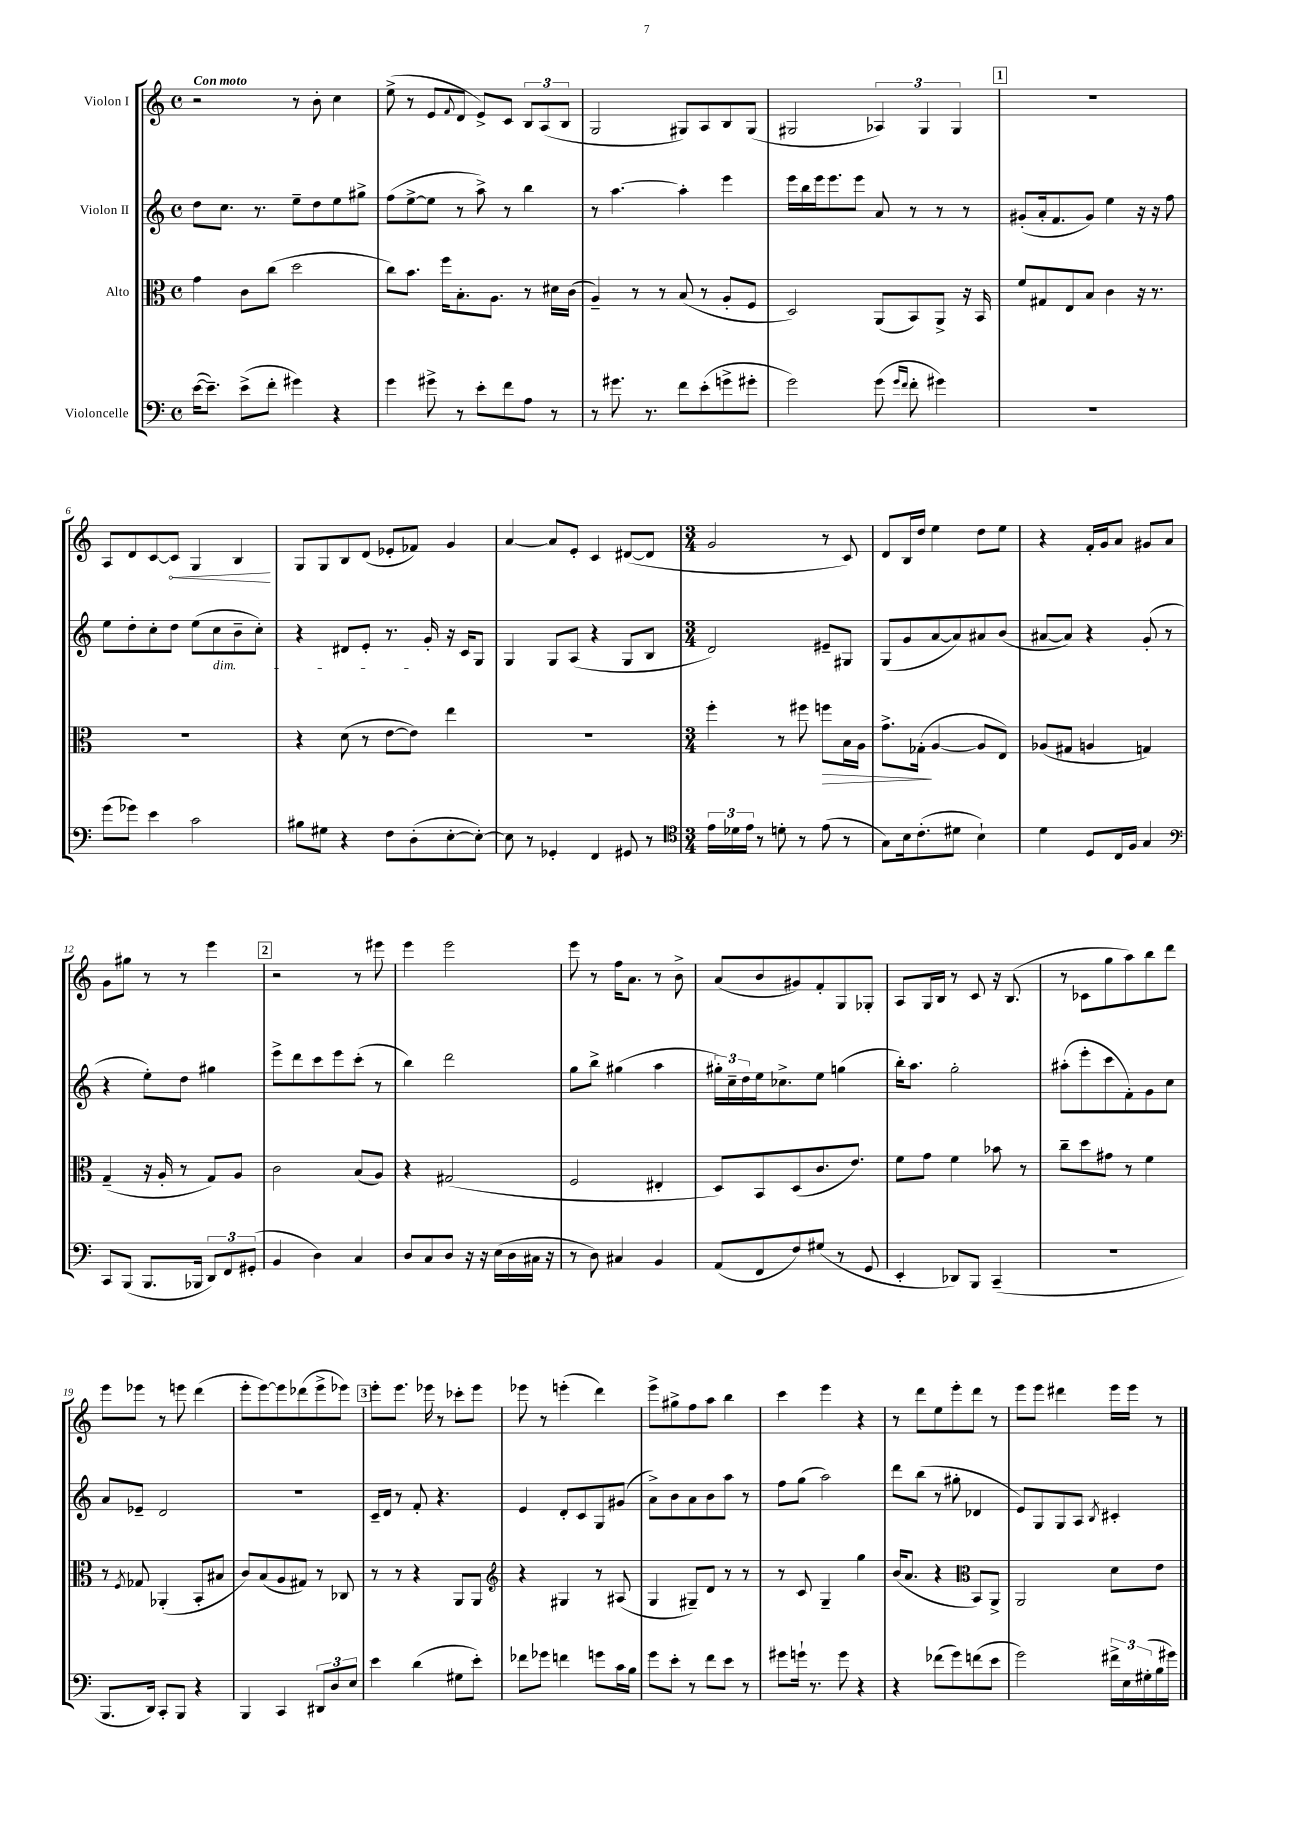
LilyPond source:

<<
\new StaffGroup <<
\new Staff = "s0" \with { instrumentName = "Violon I" } {
    \clef treble \key c \major \defaultTimeSignature \time 4/4 \tempo "Con moto"
    r2 r8 b'8-. c''4 |
    e''8->( r8 e'8 \appoggiatura { f'8 } d'8 e'8->) c'8 \tuplet 3/2 { b8 a8( b8 } |
    g2 gis8) a8 b8 gis8( |
    gis2 \tuplet 3/2 { aes4) gis4 gis4 } |
    \mark \markup { \box "1" } R1 |
    a8 d'8 c'8~ \once \override Hairpin.circled-tip = ##t c'8\< g4 b4\! |
    g8 g8 b8 d'8( ees'8-. fes'8) g'4 |
    a'4~ a'8 e'8-. c'4 dis'8~( dis'8 |
    \numericTimeSignature \time 3/4 g'2 r8 c'8) |
    d'8 b16 d''16 e''4 d''8 e''8 |
    r4 f'16-. g'16 a'8 gis'8 a'8 |
    g'8 gis''8 r8 r8 e'''4 |
    \mark \markup { \box "2" } r2 r8 eis'''8 |
    e'''4 e'''2 |
    e'''8 r8 f''16 a'8. r8 b'8-> |
    a'8( b'8 gis'8) f'8-. g8 ges8-. |
    a8 g16 b16 r8 c'8 r16 b8.( |
    r8 ces'8 g''8 a''8) b''8 d'''8 |
    e'''8 ees'''8 r8 e'''8 d'''4( |
    e'''8-. e'''8~) e'''8 des'''8( e'''8-> ees'''8) |
    \mark \markup { \box "3" } e'''8-. e'''8. ees'''16 r8 ces'''8-. ees'''8 |
    ees'''8 r8 e'''4-.( d'''4) |
    e'''8-> gis''8-> f''8 a''8 b''4 |
    c'''4 e'''4 r4 |
    r8 d'''8 e''8 e'''8-. d'''8 r8 |
    e'''8 e'''8 dis'''4 e'''16 e'''16 r8 \bar "|." |
}
\new Staff = "s1" \with { instrumentName = "Violon II" } {
    \clef treble \key c \major \defaultTimeSignature \time 4/4
    d''8 c''8. r8. e''8-- d''8 e''8 gis''8-> |
    f''8( e''8~-> e''8 r8 a''8->) r8 b''4 |
    r8 a''4.~ a''4-. e'''4 |
    e'''16 b''16 e'''16 e'''8. e'''8 a'8 r8 r8 r8 |
    \mark \markup { \box "1" } gis'8-.( a'16-. f'8. gis'8) e''4 r16 r16 f''8 |
    e''8 d''8-. c''8-. d''8 e''8( c''8\dim b'8-- c''8-.) |
    r4 dis'8 e'8-. r8. g'16-.\! r16 c'16 g8 |
    g4 g8 a8( r4 g8 b8 |
    \numericTimeSignature \time 3/4 d'2) eis'8-- gis8 |
    g8( g'8 a'8~ a'8) ais'8 b'8( |
    ais'8~ ais'8) r4 g'8-.( r8 |
    r4 e''8-.) d''8 gis''4 |
    \mark \markup { \box "2" } e'''8-> d'''8 c'''8 e'''8 c'''8-.( r8 |
    b''4) d'''2 |
    g''8 b''8-> gis''4( a''4 |
    \tuplet 3/2 { gis''16-.) c''16-- d''16 } e''16 ces''8.-> e''8 g''4( |
    b''16-.) a''8. g''2-. |
    ais''8-.( e'''8-. c'''8 f'8-.) g'8 c''8 |
    a'8 ees'8-- d'2 |
    R2. |
    \mark \markup { \box "3" } c'16-- d'16 r8 f'8-. r4. |
    e'4 d'8-. c'8 g8 gis'8( |
    a'8->) b'8 a'8 b'8 a''8 r8 |
    f''8 g''8( a''2) |
    d'''8 b''8( r8 gis''8-. des'4 |
    e'8) g8 g8 a8 \acciaccatura { b8 } cis'4-. \bar "|." |
}
\new Staff = "s2" \with { instrumentName = "Alto" } {
    \clef alto \key c \major \defaultTimeSignature \time 4/4
    g'4 c'8 c''8( d''2 |
    c''8) b'8. f''16 b8.-. a8. r8 dis'16 c'16( |
    a4--) r8 r8 b8( r8 a8-. f8 |
    d2) a,8( b,8) a,8-> r16 b,16 |
    \mark \markup { \box "1" } f'8 gis8 e8 b8 c'4 r16 r8. |
    r1 |
    r4 d'8( r8 e'8~ e'8) e''4 |
    R1 |
    \numericTimeSignature \time 3/4 f''4-. r8 fis''8 f''8\> b16 a16 |
    g'8.-> ges16-.\!( a4~ a8 e8) |
    aes8( gis8 a4 g4) |
    g4--( r16 a16-. r8 g8) a8 |
    \mark \markup { \box "2" } c'2 b8( a8) |
    r4 gis2( |
    f2 eis4-. |
    d8) b,8 d8( c'8. e'8.) |
    f'8 g'8 f'4 bes'8 r8 |
    c''8-- d''8 gis'8 r8 f'4 |
    r8 \acciaccatura { f8 } ges8 aes,4-.( b,8-. bis8 |
    c'8) b8( a8 gis8) r8 ces8 |
    \mark \markup { \box "3" } r8 r8 r4 a,8 a,8 |
    \clef treble r4 gis4 r8 ais8( |
    g4 gis8--) d'8 r8 r8 |
    r8 c'8 g4-- g''4 |
    b'16( a'8. r4 \clef alto b,8) a,8-> |
    a,2 d'8 e'8 \bar "|." |
}
\new Staff = "s3" \with { instrumentName = "Violoncelle" } {
    \clef bass \key c \major \defaultTimeSignature \time 4/4
    e'16~( e'8.--) e'8->( f'8-. gis'4) r4 |
    g'4 gis'8-> r8 e'8-. f'8 a8 r8 |
    r8 gis'8. r8. f'8 e'8-.( g'8-> gis'8-. |
    g'2) g'8( \grace { g'16 f'16 } f'8-. gis'4) |
    \mark \markup { \box "1" } R1 |
    g'8( ges'8) e'4 c'2 |
    bis8 gis8 r4 f8 d8-.( e8~-. e8~-.) |
    e8 r8 ges,4-. f,4 gis,8 r8 |
    \numericTimeSignature \time 3/4 \clef tenor \tuplet 3/2 { e'16 des'16 e'16 } r8 d'8-. r8 e'8( r8 |
    g8) b16 c'8.-.( dis'8 b4-!) |
    d'4 d8 c16 f16 g4 |
    \clef bass c,8 b,,8( b,,8. bes,,16 \tuplet 3/2 { d,8) f,8 gis,8-.( } |
    \mark \markup { \box "2" } b,4 d4) c4 |
    d8 c8 d8 r16 r16 e16( d16 cis16 r16 |
    r8 d8) cis4 b,4 |
    a,8( f,8 f8) gis8( r8 g,8 |
    e,4-. des,8) b,,8 c,4--( |
    R2. |
    b,,8. d,16) c,8-. b,,8 r4 |
    b,,4 c,4 \tuplet 3/2 { dis,8 d8 e8 } |
    \mark \markup { \box "3" } e'4 d'4( gis8 e'8-.) |
    fes'8 ges'8 f'4 g'8 c'16 b16 |
    g'8 e'8-. r8 f'8 e'8 r8 |
    gis'8 g'16-! r8. g'8 r4 |
    r4 fes'8( g'8) f'8( e'8 |
    g'2) \tuplet 3/2 { fis'16-> e16 gis16-.( } b16 gis'16) \bar "|." |
}
>>
>>
